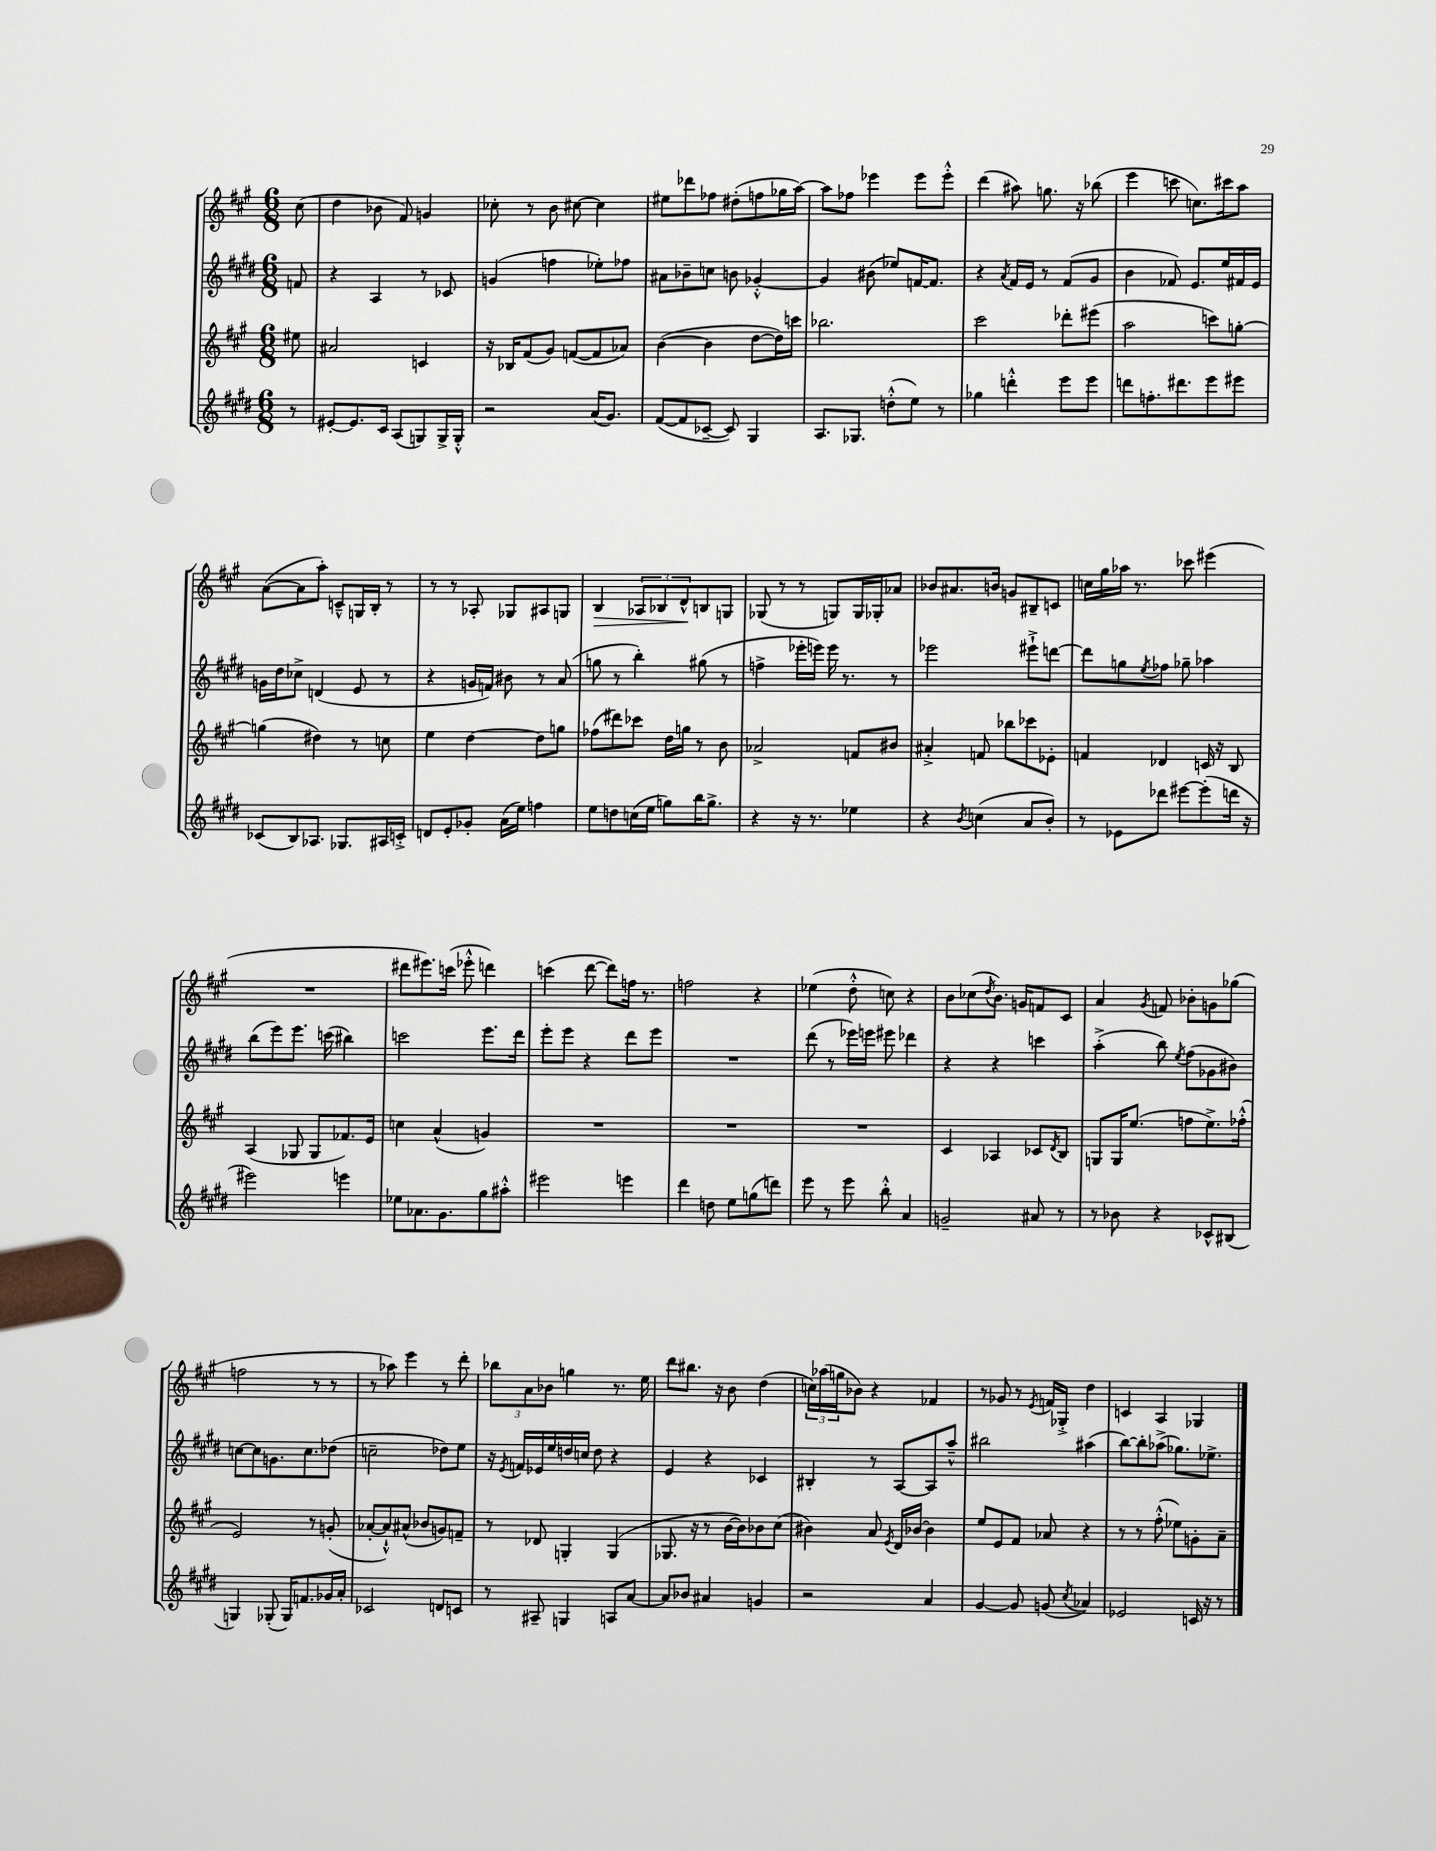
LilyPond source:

<<
\new StaffGroup <<
\new Staff = "s0" {
    \clef treble \key a \major \numericTimeSignature \time 6/8 \partial 8
    cis''8( |
    d''4 bes'8 fis'8) g'4 |
    ces''8-. r8 b'8 cis''8~ cis''4 |
    eis''8 des'''8 fes''8 dis''8-.( f''8 ges''16 a''16~) |
    a''8 fes''8 ees'''4 ees'''8 ees'''8-.-^ |
    d'''4( ais''8) g''8. r16 bes''8( |
    e'''4 c'''8 c''8.) cis'''16 a''8 |
    a'8~( a'8 a''8-.) c'8---^ g16 b16-. r8 |
    r8 r8 aes8-. ges8 ais8 g8 |
    b4\> \tuplet 3/2 { aes8 bes8 d'8-^\! } b8 g8 |
    ges8( r8 r8 g8) g16 ges16-. aes'8 |
    bes'8 ais'8. b'16 g'8 bis8-- c'8 |
    c''16 gis''16 aes''16 r8. ces'''8 eis'''4( |
    R2. |
    dis'''8 eis'''8.) c'''16( ees'''8-.-^ d'''4) |
    c'''4( d'''8~ d'''8) f''16 r8. |
    f''2 r4 |
    ees''4( d''8-.-^ c''8) r4 |
    b'8 ces''8( \acciaccatura { d''8 } b'8.) g'16 f'8 cis'8 |
    a'4 \acciaccatura { gis'8 } f'8 bes'8-. g'8 ges''8( |
    f''2 r8 r8 |
    r8 aes''8) e'''4 r8 d'''8-. |
    \tuplet 3/2 { bes''8 a'8 bes'8 } g''4 r8. e''16 |
    d'''8 bis''8. r16 b'8 d''4( |
    \tuplet 3/2 { c''16) aes''16( g''16 } bes'8) r4 fes'4 |
    r8 ges'8 r8 \acciaccatura { e'8 } f'16 ges16-.-> d''4 |
    c'4 a4 ges4 \bar "|." |
}
\new Staff = "s1" {
    \clef treble \key e \major \numericTimeSignature \time 6/8 \partial 8
    f'8 |
    r4 a4 r8 ces'8 |
    g'4( f''4 ees''8-.) fes''8 |
    ais'8 bes'8-- c''8 b'8 ges'4~-.-^ |
    ges'4 bis'8( ees''8) f'16~ f'8. |
    r4 \acciaccatura { a'8 } fis'16 e'16 r8 fis'8( gis'8 |
    b'4 fes'8) e'8. e''16 fis'16 e'16 |
    g'16 dis''16 ces''8-> d'4( e'8 r8 |
    r4 g'16 f'16) bis'8 r8 a'8( |
    g''8 r8 b''4-.) gis''8( r8 |
    f''4-> ees'''16-. e'''16) e'''16 r8. r8 |
    ees'''2 eis'''8-!-> d'''8~ |
    d'''8 g''8 \acciaccatura { e''8 } fes''8 ges''8-- aes''4 |
    b''8( e'''8) e'''8. c'''16( bis''4) |
    c'''2 e'''8. dis'''16 |
    e'''8-. e'''8 r4 dis'''8 e'''8 |
    R2. |
    dis'''8( r8 ees'''16) e'''16 eis'''8 des'''4 |
    r4 r4 c'''4 |
    a''4-.->( b''8) \acciaccatura { e''8 } fis''8( ges'8 bis'8) |
    c''8~ c''8 g'8. c''8. des''8( |
    c''2-- des''8) e''8 |
    r16 \acciaccatura { e'8 } f'16 ees'16 e''16 d''16 c''16 d''8 r4 |
    e'4 r4 ces'4 |
    bis4-. r8 a8~ a8 a''8---^ |
    bis''2 ais''4( |
    b''8~) b''8-. aes''8->( ges''8.) ees''8.-> \bar "|." |
}
\new Staff = "s2" {
    \clef treble \key a \major \numericTimeSignature \time 6/8 \partial 8
    eis''8 |
    ais'2 c'4 |
    r16 bes16 fis'8( gis'8) f'8~( f'8 aes'8) |
    b'4~( b'4 d''8~ d''16) c'''16 |
    bes''2. |
    cis'''2 des'''8-. eis'''8( |
    a''2 c'''8) g''8~-. |
    g''4( dis''4) r8 c''8 |
    e''4 d''4~ d''8 g''8 |
    fes''8( dis'''8) ces'''8 d''16 g''16 r8 b'8 |
    aes'2-> f'8 bis'8 |
    ais'4-.-> f'8 bes''8 ces'''8 ees'8-. |
    f'4 des'4 c'16 r16 b8 |
    a4( ges8 ges8 fes'8.) e'16 |
    c''4 a'4-^( g'4) |
    R2. |
    R2. |
    R2. |
    cis'4 aes4 ces'8 \acciaccatura { d'8 } b8 |
    g8 g16 e''8.( f''8 e''8.->) fes''16-.-^( |
    e'2) r8 g'8-.( |
    aes'8~-. aes'8-!-^) ais'8-^( bes'8 g'8) f'8-- |
    r8 des'8 g4-. g4( |
    ges8. r16 r8 b'16~ b'16) bes'8 cis''8( |
    bis'4) a'8 \acciaccatura { e'8 } d'16 bes'16~ bes'4 |
    e''8 e'8 fis'8 aes'8 r4 |
    r8 r8 fis''8-.-^( ees''8) g'8-. a'8-- \bar "|." |
}
\new Staff = "s3" {
    \clef treble \key e \major \numericTimeSignature \time 6/8 \partial 8
    r8 |
    eis'8~-. eis'8. cis'16 a8( g8) g16-> g16-.-^ |
    r2 a'16( gis'8.) |
    fis'8~( fis'8 ces'8~-- ces'8) gis4 |
    a8. ges8. d''8-.-^( e''8) r8 |
    ges''4 d'''4-.-^ e'''8 e'''8 |
    d'''8 f''8.-. dis'''8. e'''8 eis'''8 |
    ces'8( b8) aes8. ges8. ais16 c'16-.-> |
    d'8 e'8-. ges'8-. a'16( e''16) f''4 |
    e''8 d''8 c''16( e''16 g''8) b''16 g''8.-> |
    r4 r16 r8. ees''4 |
    r4 \acciaccatura { b'8 } c''4( a'8 b'8-.) |
    r8 ees'8 des'''8 eis'''8~ eis'''8-.( d'''16 r16 |
    eis'''2) e'''4 |
    ees''8 aes'8. gis'8. gis''8 ais''8-.-^ |
    eis'''2 e'''4 |
    dis'''4 d''8 e''8 g''8( d'''8) |
    e'''8 r8 e'''8 b''8-.-^ a'4 |
    g'2-- ais'8 r8 |
    r8 bes'8 r4 ces'8-^ bis8( |
    g4) ges8-.( ges16) f'8. ges'16 a'16-. |
    ces'2 d'8 c'8 |
    r8 ais8-- g4 a8 a'8~ |
    a'8 bes'8 ais'4 g'4 |
    r2 a'4 |
    gis'4~ gis'8 g'8( \acciaccatura { cis''8 } aes'4) |
    ees'2 c'16 r16 r8 \bar "|." |
}
>>
>>
\layout { \context { \Score \remove "Bar_number_engraver" } }
